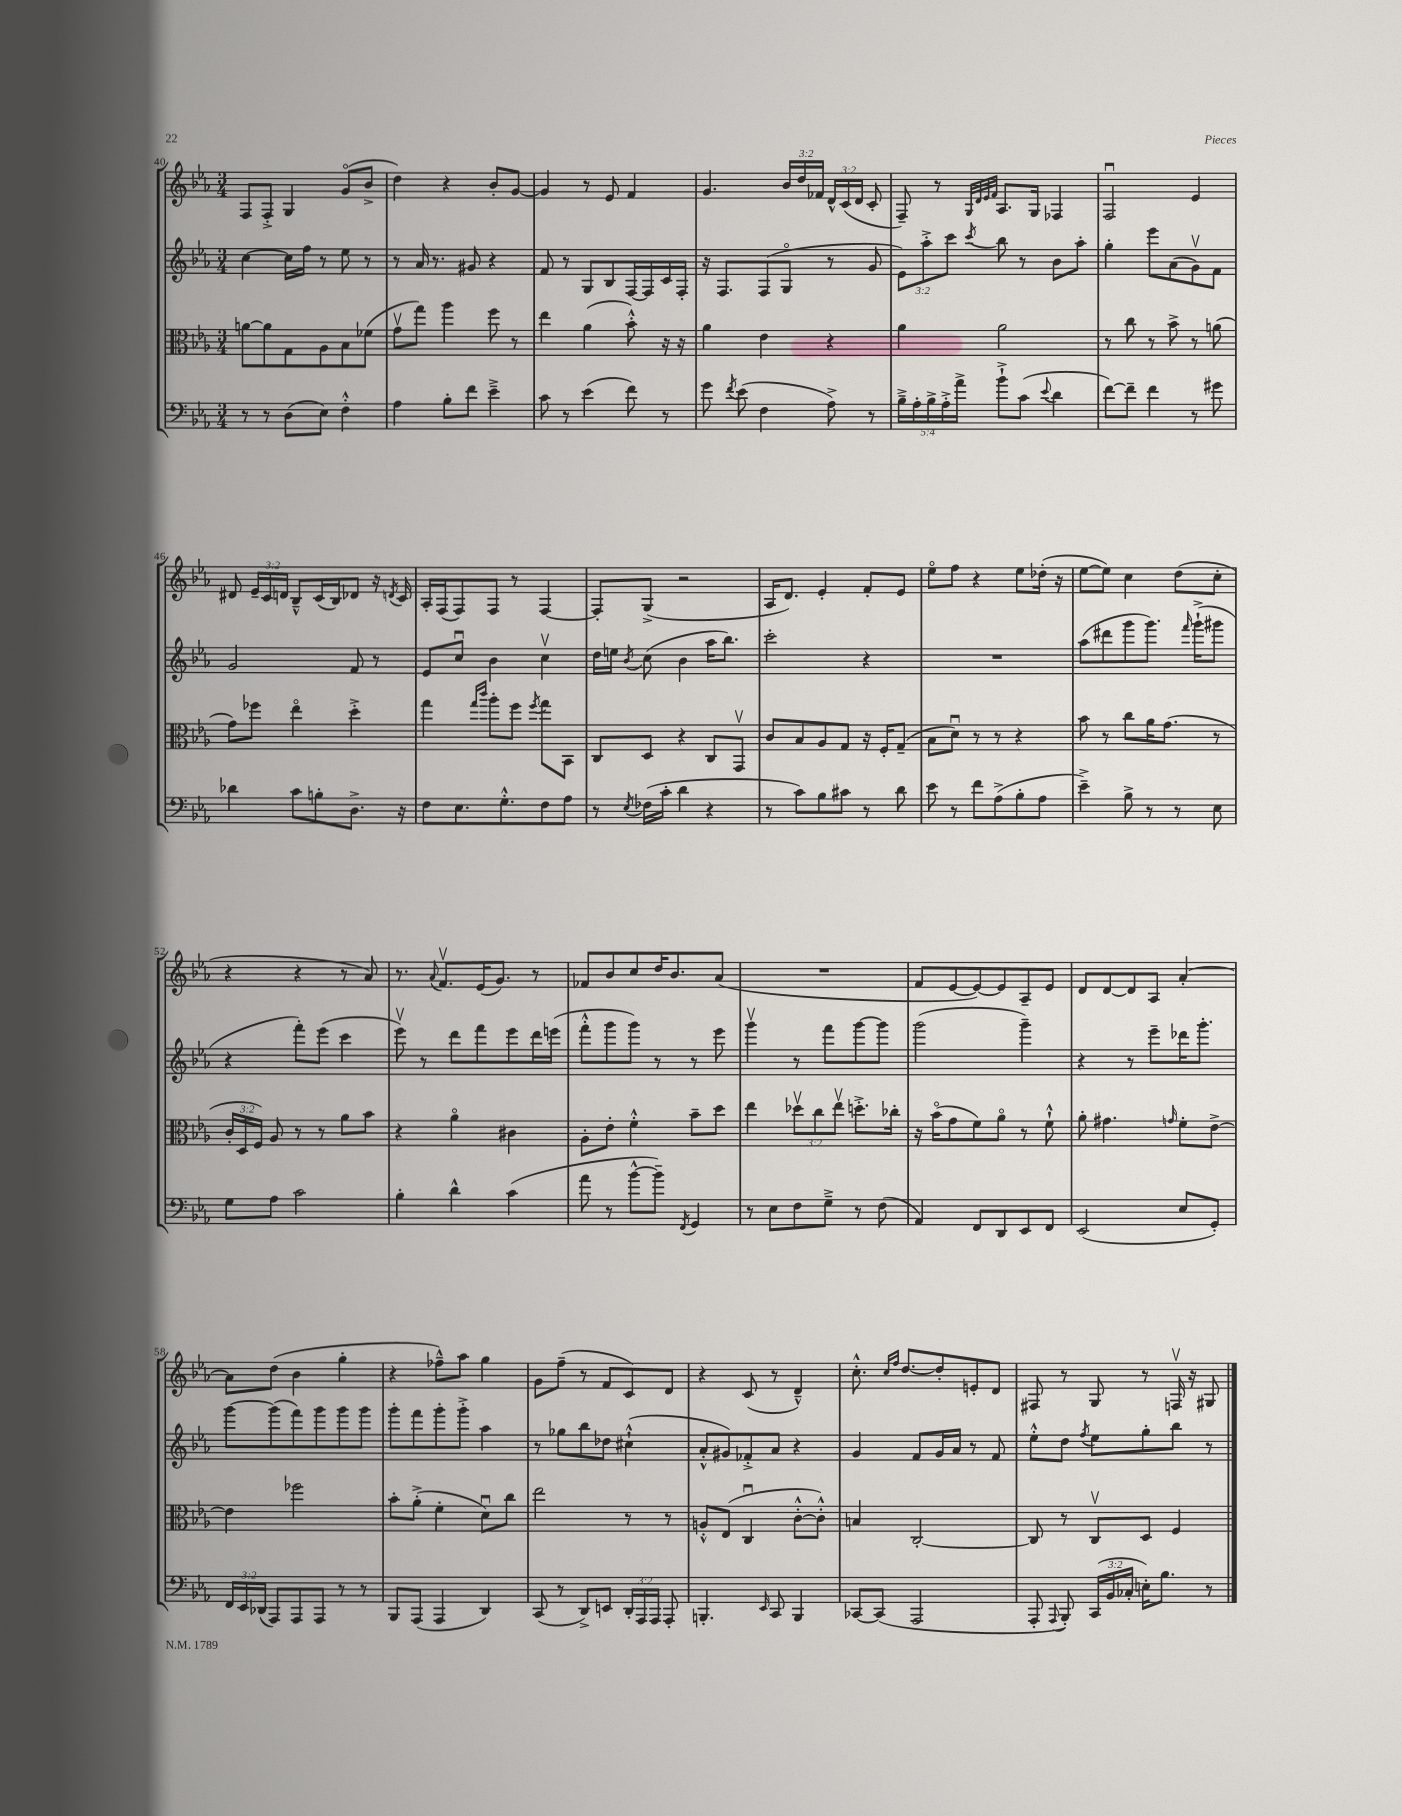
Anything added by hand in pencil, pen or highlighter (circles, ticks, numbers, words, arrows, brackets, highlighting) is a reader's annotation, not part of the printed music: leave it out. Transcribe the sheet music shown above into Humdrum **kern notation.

**kern	**kern	**kern	**kern
*staff4	*staff3	*staff2	*staff1
*clefF4	*clefC3	*clefG2	*clefG2
*k[b-e-a-]	*k[b-e-a-]	*k[b-e-a-]	*k[b-e-a-]
*M3/4	*M3/4	*M3/4	*M3/4
8r	[8a	[4cc	8F
8r	8a]	.	8F'^
(8D	8G	16cc]	4G
.	.	16ff	.
8E-)	8A-	8r	.
4F'^^	8B-	8ee-	(8go
.	(8f-	8r	8b-^
=	=	=	=
4A-	8gv	8r	4dd)
.	8gg)	16a-	.
.	.	8.r	.
8B-'	4aa-	.	4r
8f	.	8g#	.
4e-~^	8ff	4r	8b-'
.	8r	.	[8g
=	=	=	=
8c	4ee-	8f	4g]
8r	.	8r	.
(4e-	(4a-	8G	8r
.	.	8B-	8e-
8f)	8b-'^^)	[16F	4f
.	.	16F]	.
8r	16r	16c	.
.	16r	16F'	.
=	=	=	=
8g	4a-	16r	4.g
.	.	8.F	.
8qf	.	.	.
(8e-	.	.	.
4F	4e-	(8F	.
.	.	8Go	24b-
.	.	.	24dd
.	.	.	24f-
8A-^)	4r	8r	24d^^
.	.	.	(24c
.	.	.	24d
8r	.	8g	8c'
=	=	=	=
20B-~^	4a-	12e-)	8F~)
20A-'	.	.	.
.	.	12aa-'^	.
20B-^	.	.	.
.	.	.	8r
20A-'^	.	.	.
.	.	12ccc	.
20a-^	.	.	.
.	.	.	32qqG
.	.	.	32qqd
.	.	.	32qqe-
.	.	8qccc	32qqf
8b-`^	2a-	8bb-	8.A-
(8c	.	8r	.
.	.	.	16G
8qqe-	.	.	.
4d	.	8b-	4F-
.	.	8aa-'	.
=	=	=	=
[8f)	8r	4gg'	2Fu
8f~]	8cc	.	.
4f	8r	8eee-	.
.	8b-^	(8a-	.
8r	8r	8gv)	4e-
8g#	(8a	8f	.
=	=	=	=
4d-	8g)	2g	8d#
.	8ff-	.	24e-~
.	.	.	24c
.	.	.	24d
8c	4ee-o	.	8B-~^^
8B'	.	.	(16c
.	.	.	16B-)
8.D^	4dd'^	8f	8d-
.	.	8r	16r
.	.	.	8qd
16r	.	.	16c
=	=	=	=
8F	4gg	8e-	16A-'
.	.	.	(16F
8.E-	.	8ccu	8F)
.	16qqgg	.	.
.	16qqccc	.	.
.	8aa-'	4b-	8F
8.G'^^	.	.	.
.	8ff	.	8r
.	8qff	.	.
8F	8gg	4ccv	[4F
8A-	8BB-	.	.
=	=	=	=
8r	8C	16dd	8F']
.	.	16ee	.
8qE-	.	8qb-	.
(16F-	8D	(8cc	(8G^
16c'	.	.	.
4d	4r	4b-	2r
4r	8C	16aa-	.
.	.	8.bb-)	.
.	8GGv	.	.
=	=	=	=
8r	8c	2ccc'	16A-
.	.	.	8.d)
8c)	8B-	.	.
8B-	8A-	.	4e-'
8c#	8G	.	.
8r	16r	4r	8f'
.	16F'	.	.
8d	(8G~	.	8e-
=	=	=	=
8e-	8B-	2.r	8ee-o
8r	8du)	.	8ff
8f	8r	.	4r
(8A-^	8r	.	.
8B-'	4r	.	8ee-
8A-	.	.	(16dd-'
.	.	.	16r
=	=	=	=
4e-~^)	8b-	(8aa-	[8ee-
.	8r	8ddd#	8ee-])
8B-^	8cc	8ggg	4cc
8r	16a-	8.ggg)	.
.	(8.g	.	.
8r	.	.	(8dd
.	.	16qqfff	.
.	.	(16ggg`^	.
8E-	8r	8ggg#	8cc'
=	=	=	=
8G	24c'	4r	4r
.	24D	.	.
.	24F)	.	.
8A-	8A-	.	.
2c	8r	8fff')	4r
.	8r	(8eee-	.
.	8a-	4ccc	8r
.	8b-	.	8a-)
=	=	=	=
4B-'	4r	8eee-v)	8.r
.	.	8r	.
.	.	.	8qqa-
.	.	.	8.fv
4d^^	4a-o	8ddd	.
.	.	8fff	(16e-
.	.	.	8.g)
(4c	4c#	8eee-	.
.	.	16ddd	8r
.	.	(16eee	.
=	=	=	=
8a-	8A-'	8fff'^^	8f-
8r	8e-'	8ggg	8b-
[8b-^^	4f'^^	8ggg)	8cc
8b-~])	.	8r	16dd
.	.	.	8.b-
8qFF	.	.	.
4GG	8b-~	8r	.
.	8dd	8eee-	(8a-
=	=	=	=
8r	4ee-	4gggv	2.r
8E-	.	.	.
8F	12dd-v	8r	.
.	12cc	.	.
8G~^	.	8fff	.
.	12ee-v	.	.
8r	8.dd'^	[8ggg	.
(8F	.	8ggg]	.
.	16cc-'	.	.
=	=	=	=
4AA-)	16r	(2ggg	8f
.	(16b-o	.	.
.	8g	.	[8e-
8FF	8f)	.	8e-_)
8DD	8a-o	.	8e-]
8EE-	8r	4ggg~)	8A-~
8FF	8f`^^	.	8e-
=	=	=	=
(2EE-	8a-'	4r	8d
.	4.g#	.	[8d
.	.	8r	8d]
.	.	8eee-~	8A-
.	16qqg	.	.
8E-	8f'	16ddd-	[4a-'
.	.	8.ggg'	.
8GG')	[8e-^	.	.
=	=	=	=
24FF	4e-]	[8ggg	8a-]
24EE-	.	.	.
(24DD-	.	.	.
8AAA-)	.	(8ggg]	(8dd
8AAA-	2ff-	8fff)	4b-
8AAA-	.	8ggg	.
8r	.	8ggg	4gg'
8r	.	8ggg	.
=	=	=	=
8BBB-	8b-'	8ggg'	4r
(8AAA-	(8a-'^	8fff	.
4AAA-	4f'	8ggg'	8ff-~^^)
.	.	8ggg'^	8aa-
4DD)	8du)	4aa-	4gg
.	8cc	.	.
=	=	=	=
(8CC	2ee-	8r	8g
8r	.	8gg-	(8ff~
8DD^)	.	8bb-	8r
8EE	.	8dd-	8f
24DD'	8r	(4cc#`^^	8c)
24AAA-	.	.	.
24AAA-	.	.	.
8AAA-'	8r	.	8d
=	=	=	=
4.BBB'	8A'^^	8a-'^^	4r
.	(8E-	8g#)	.
.	4Cu	8f-'^	(8c
16qqEE-	.	.	.
8CC	.	8a-	8r
4BBB	[8c'^^	4r	4d~^^)
.	8c'^^])	.	.
=	=	=	=
[8CC-	4B	4g	8.cc'^^
(8CC-]	.	.	.
.	.	.	16qqcc
.	.	.	16qqff
.	.	.	[8.dd
2AAA-	[2C'	8f	.
.	.	16g	8dd']
.	.	16a-	.
.	.	8r	8e'
.	.	8f	8d
=	=	=	=
8AAA-'	8C]	8ee-'^^	8F#
8qqAAA-	.	.	.
8BBB-')	8r	8dd	8r
.	.	8qff	.
(24CC	8Cv	8ee-	8G
24BB-	.	.	.
24C-'	.	.	.
16E')	8D	8gg'	8r
8.B-	.	.	.
.	4F	8bb-	16Fv
.	.	.	16r
8r	.	8r	8G#
==	==	==	==
*-	*-	*-	*-
